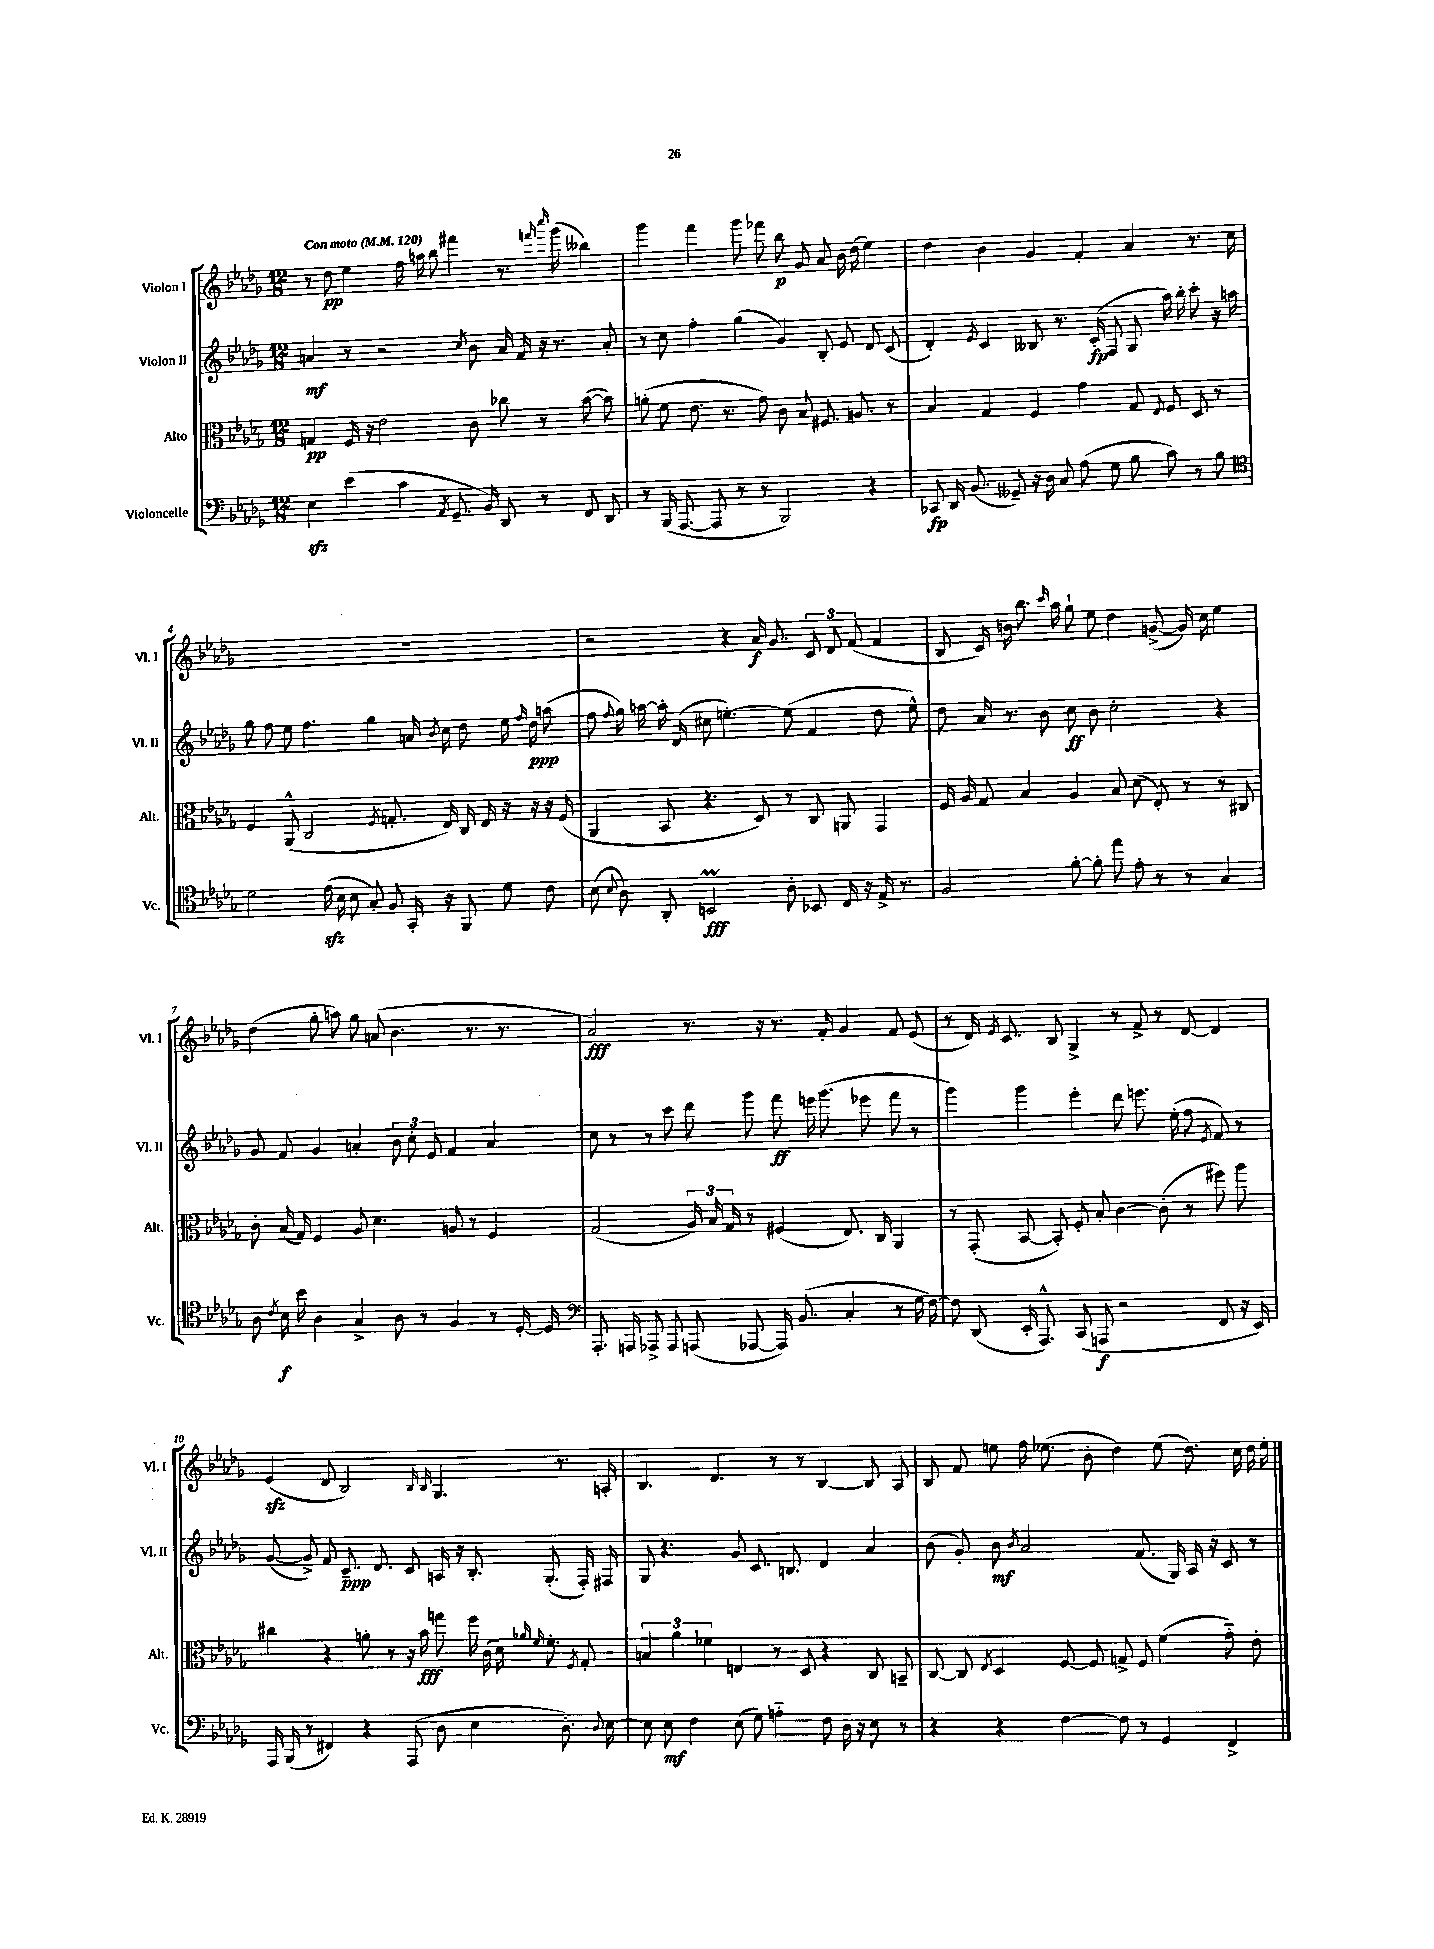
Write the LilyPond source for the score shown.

<<
\new StaffGroup <<
\new Staff = "s0" \with { instrumentName = "Violon I" shortInstrumentName = "Vl. I" } {
    \clef treble \key des \major \numericTimeSignature \time 12/8 \tempo "Con moto" 4 = 120
    \autoBeamOff r8 des''8\pp ees''4 f''16 a''16 bes''8 fis'''4 r8. \grace { f'''16 c''''16 } ges'''16( beses''4) |
    ges'''4 f'''4 ges'''8 fes'''8 bes''8\p ges'8 aes'8 bes'16 des''16( ees''4) |
    des''4 bes'4 ges'4 f'4-. aes'4 r8. c''16 |
    R1. |
    r2 r4 aes'16\f ges'8. \tuplet 3/2 { c'8 des'8 f'8( } f'4 |
    bes8 c'16) b'16 bes''8. \grace { c'''16 } aes''16 ges''8-! ees''8 des''4 g'8~->( g'16) c''16 ees''4 |
    des''4( ges''8-. a''8) ges''8 a'8( bes'4. r8. r8. |
    aes'2\fff) r8. r16 r8. f'16-. ges'4 f'8 ees'8( |
    r8 des'16) \acciaccatura { ees'8 } c'8. bes8 ges4-> r8 f'8-> r8 des'8~ des'4 |
    ees'4\sfz( des'8 bes2) \grace { bes16 bes16 } ges4. r8. a16-. |
    bes4. des'4. r8 r8 bes4~ bes8 aes8 |
    bes8 f'8 e''8 f''16 ees''8.( bes'8-. des''4) ees''8( des''8.) c''16 des''16 ees''16-. \bar "|." |
}
\new Staff = "s1" \with { instrumentName = "Violon II" shortInstrumentName = "Vl. II" } {
    \clef treble \key des \major \numericTimeSignature \time 12/8
    \autoBeamOff a'4\mf r8 r2 \acciaccatura { c''8 } bes'8 a'16 f'16 r16 r8. a'8-. |
    r8 c''8 f''4-. ges''4( ges'4) bes8-. ees'8 des'8 c'8( |
    des'4-.) \acciaccatura { ees'8 } c'4 beses8 r8. c'16-.\fp( f8 ges8 aes''16) bes''16-. c'''8-. r16 a''16 |
    ges''8 f''8 ees''8 f''4. ges''4 a'16 \acciaccatura { bes'8 } c''16 des''8 ees''16 \grace { f''16 } des''16\ppp a''8( |
    f''8 \appoggiatura { f''8 } ges''16) a''16~ a''16-. des'16( cis''8 e''4.~-.) e''8( f'4 des''8 e''8-^) |
    des''8 aes'16 r8. bes'8 c''8\ff bes'8 c''2-. r4 |
    ges'8 f'8 ges'4 a'4-. \tuplet 3/2 { bes'8 c''8-. ees'8 } f'4 a'4 |
    c''8 r8 r8 c'''8 des'''8 ges'''8 f'''8\ff e'''16 ges'''8.( ees'''8 f'''8 r8 |
    ges'''4) ges'''4 ees'''4-. des'''8 e'''8. ees''16-.( f''8 \acciaccatura { ees'8 } f'8) r8 |
    ges'8~( ges'8->) f'8 c'8.--\ppp des'8. c'8 a16 r16 bes8.-. ges8.-.( f16-.) fis16 |
    ges8 r4. ges'8 c'8. b8. des'4 aes'4 |
    bes'8( ges'8-.) bes'8\mf \acciaccatura { bes'8 } aes'2 f'8.( ges16) aes16 r16 c'8 r8 \bar "|." |
}
\new Staff = "s2" \with { instrumentName = "Alto" shortInstrumentName = "Alt." } {
    \clef alto \key des \major \numericTimeSignature \time 12/8
    \autoBeamOff g4\pp f16 r16 ees'2 c'8 ces''8 r8 bes'8~( bes'8) |
    a'8-.( f'8 ees'8. r8. ges'8) c'8 bes8 fis8. a8. r8 |
    bes4 ges4 f4 ges'4 ges8 \appoggiatura { ees8 } f8 des8 r8 |
    f4 aes,8-^( c2 \acciaccatura { f8 } g8.-. ees16) c16 ees16 r16 r16 r16 f16( |
    aes,4 bes,8 r4. des8) r8 c8 a,8 ges,4 |
    f16 aes16 ges8 bes4 aes4 bes8 des'8( ees8-.) r8 r8 cis8 |
    c'8-. bes16( ges16) f4 aes8 des'4. a8 r8 f4 |
    ges2( \tuplet 3/2 { aes16) bes16 ges16 } r8 fis4( ees8.) c16 aes,4 |
    r8 ges,8-.( bes,8~ bes,8-.) f8-. bes8-. c'4~ c'8-.( r8 fis''8) aes''8 |
    cis''4 r4 a'8-. r8 r16 bes'16\fff g''8 f''16 c'16( des'16) \grace { aes'16 f'16 } f'8.-. \acciaccatura { f8 } ges8-. |
    \tuplet 3/2 { b4 aes'4 fes'4 } e4 r8 des8 r4 c8 b,8-- |
    c8~ c8 \acciaccatura { ees8 } des4 f8~ f8 g8-> f8 f'4( ges'8-_) ees'8-. \bar "|." |
}
\new Staff = "s3" \with { instrumentName = "Violoncelle" shortInstrumentName = "Vc." } {
    \clef bass \key des \major \numericTimeSignature \time 12/8
    \autoBeamOff ees4\sfz ees'4( c'4 \acciaccatura { aes,8 } ges,8.-- bes,16) des,8 r8 f,8 des,8 |
    r8 bes,,16( aes,,8.~ aes,,8 r8 r8 bes,,2) r4 |
    ces,8\fp des,16 bes,8.( geses,8--) r16 des16 c8 aes8( ges8 bes8 c'8) r8 bes8 |
    \clef tenor des'2 ees'16\sfz( bes16 bes8 ges8-.) f8 ges,16-. r16 f,8 des'8 c'8 |
    bes8( \appoggiatura { bes8 } aes8) aes,8-. b,2\prall\fff aes8-. bes,8 c16 r16 ees16-> r8. |
    f2 f'8~-. f'8-. ees''8 ees'8-. r8 r8 ges4 |
    aes8 \acciaccatura { c'8 } bes16\f bes'16 aes4 ges4-> aes8 r8 f4 r8 des16~-. des16 |
    \clef bass aes,,8.-. a,,16 aes,,8-> aes,,8 a,,8( aes,,8~ aes,,16) bes,8.( c4-. r8 ges16 f16~) |
    f8 des,8( ees,16-. aes,,8.-^) c,8( a,,8\f r2 f,8 r16 ees,16) |
    aes,,16 bes,,16( r8 fis,4) r4 aes,,8( des8 ees4 des8.-.) \appoggiatura { des8 } ees16~ |
    ees8 ees8\mf f4 ees8( ges8) a4-_ f8 des16 r16 ees8 r8 |
    r4 r4 f4~ f8 r8 ges,4 f,4-> \bar "|." |
}
>>
>>
